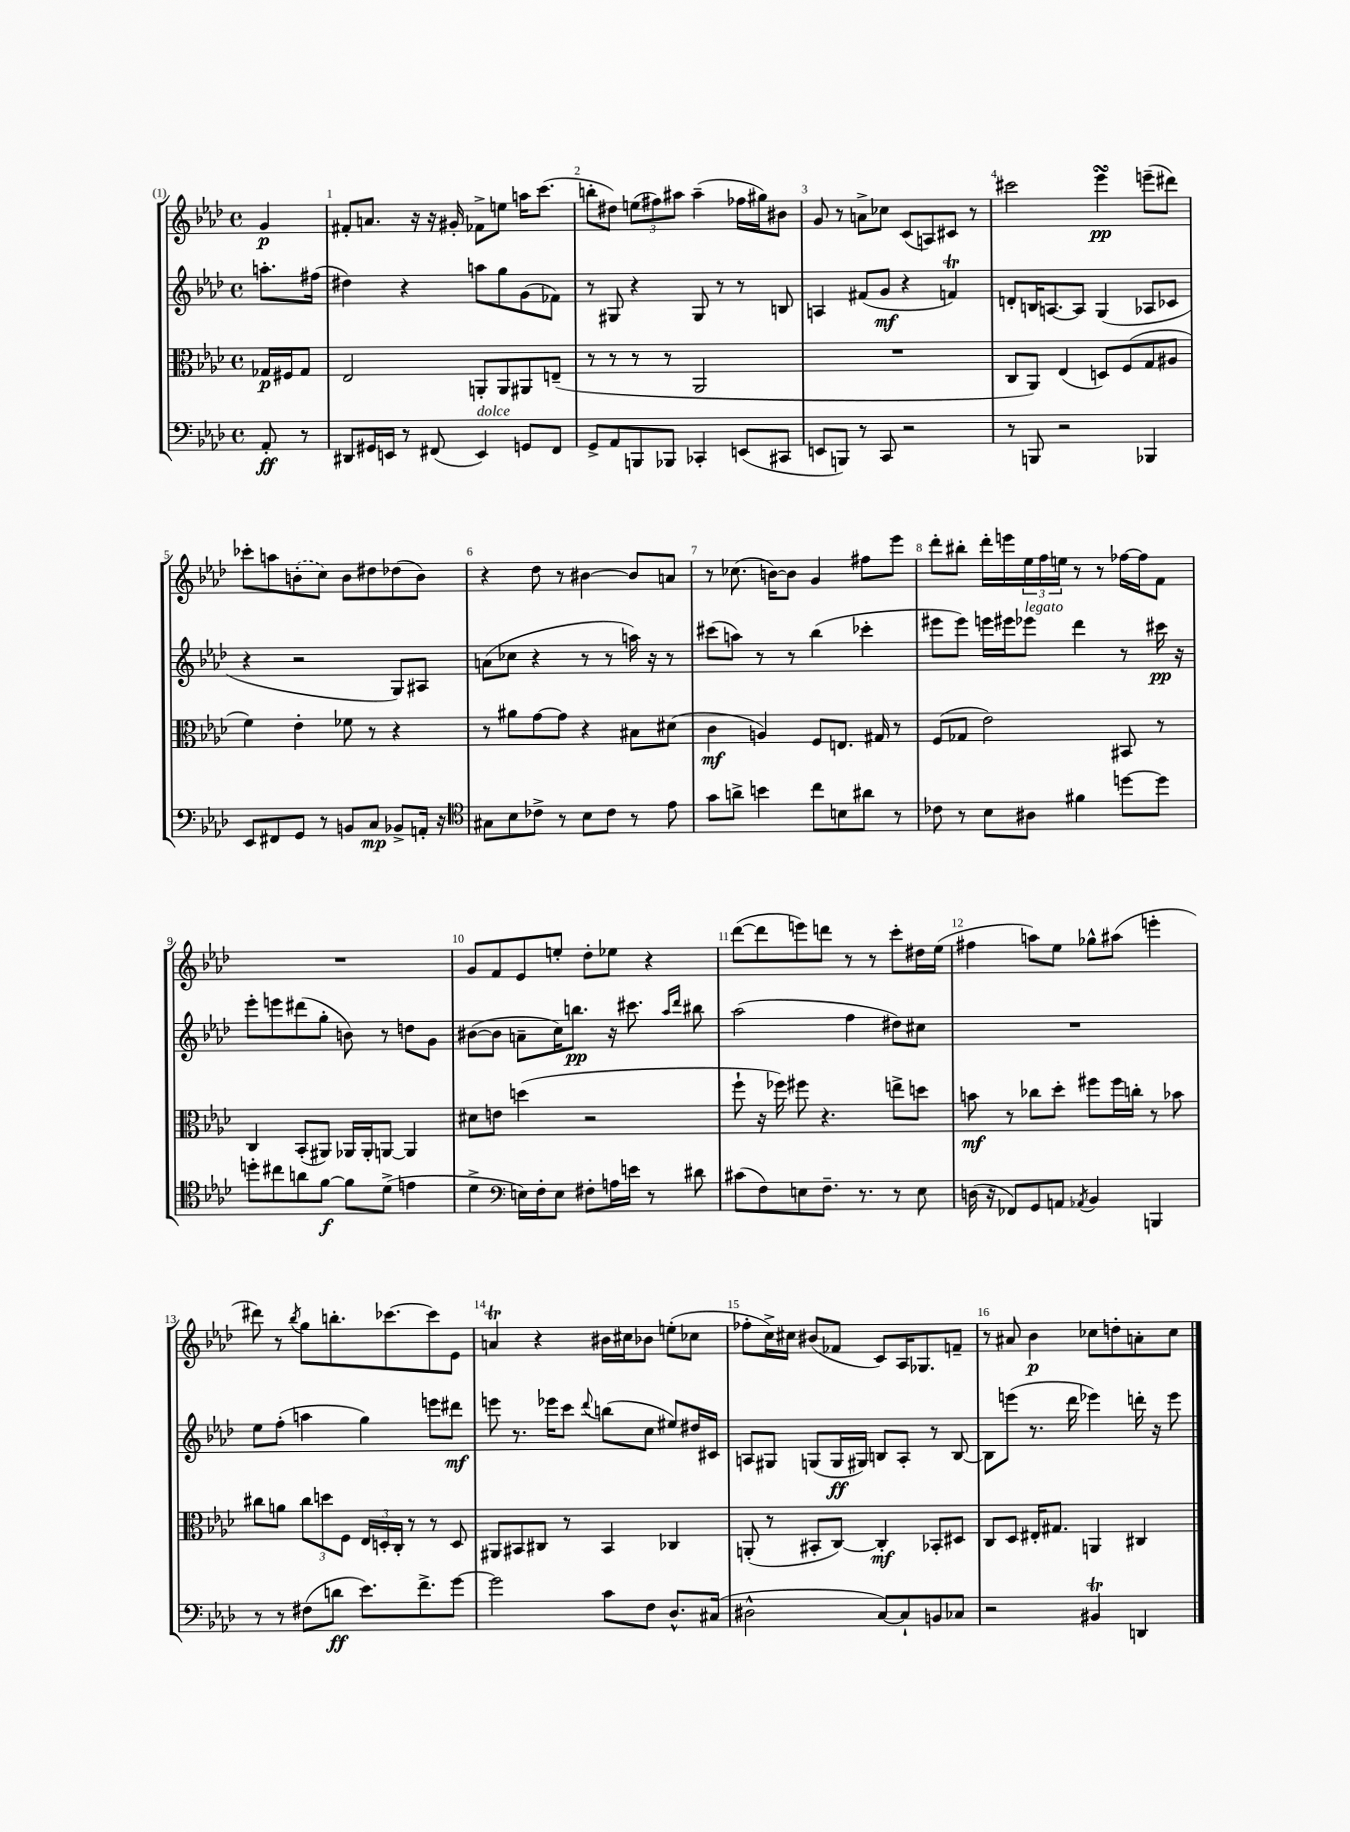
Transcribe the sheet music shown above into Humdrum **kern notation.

**kern	**kern	**kern	**kern
*staff4	*staff3	*staff2	*staff1
*clefF4	*clefC3	*clefG2	*clefG2
*k[b-e-a-d-]	*k[b-e-a-d-]	*k[b-e-a-d-]	*k[b-e-a-d-]
*M4/4	*M4/4	*M4/4	*M4/4
*met(c)	*met(c)	*met(c)	*met(c)
8AA-'	16G-	8.aa'	4g
.	16F#	.	.
8r	8G-	.	.
.	.	(16ff#	.
=	=	=	=
8DD#	2E-	4dd#)	8f#'
16GG#	.	.	8.a
16EE	.	.	.
8r	.	4r	.
.	.	.	16r
(8FF#	.	.	16r
.	.	.	16g#'
4EE)	8AA'	8aa	8f-^
.	8AA	8gg	8ee
8GG	8AA#	(8g	16aa
.	.	.	(8.ccc
8FF#	(8E~	8f-)	.
=	=	=	=
8GG^	8r	8r	8bb'
8AA-	8r	8G#	8dd#)
8BBB	8r	4r	(12ee
.	.	.	12ff#)
8BBB-	8r	.	.
.	.	.	12aa#
4CC-'	2AA-	8G#	(4aa#~
.	.	8r	.
(8EE	.	8r	16ff-
.	.	.	16gg#)
8CC#	.	8B	8b#
=	=	=	=
8EE	1r	4A	8g
8BBB)	.	.	8r
8r	.	(8f#	8a^
8CC	.	8g	8cc-
2r	.	4r	(8c
.	.	.	8A)
.	.	4f)	8c#
.	.	.	8r
=	=	=	=
8r	8C	8d'	2ccc#
8BBB	8AA-)	16B	.
.	.	[8.A	.
2r	(4E-	.	.
.	.	8A]	.
.	8D)	(4G	4eee-
.	(8F	.	.
4BBB-	8G	8A-	(8eee~
.	8A#	8c-	8ddd#)
=	=	=	=
8EE-	4f)	4r	8ccc-'
8FF#	.	.	8aa
8GG	4e-'	2r	(8b'
8r	.	.	8cc)
8BB	8f-	.	8b
8C	8r	.	8dd#
8BB-^	4r	8G)	(8dd-
16AA'	.	8A#	8b)
16r	.	.	.
=	=	=	=
*clefC4	*	*	*
8G#	8r	(8a	4r
8B-	8a#	8cc-	.
8c-^	[8g	4r	8dd-
8r	8g]	.	8r
8B-	4r	8r	[4b#
8c-	.	8r	.
8r	8B#	16aa)	8b#]
.	.	16r	.
8e-	(8d#	8r	8a
=	=	=	=
8g	4c	(8ccc#	8r
8a^	.	8aa)	(8.cc-
4b	4A)	8r	.
.	.	.	[16b)
.	.	8r	8b]
8cc	8F	(4bb-	4g
8B	8.E	.	.
8a#	.	4ccc-'	8ff#
.	16G#	.	.
8r	8r	.	8eee-
=	=	=	=
8c-	(8F	8eee#	8ddd-'
8r	8G-	8eee#)	8bb#'
8B-	2e-)	16eee	16ddd-'
.	.	16eee#	16eee
8A#	.	8eee-	24ee-
.	.	.	24ff
.	.	.	24ee
4f#	.	4ddd-	8r
.	.	.	8r
[8dd	8BB#	8r	[16ff-
.	.	.	16ff-]
8dd]	8r	16ccc#	8f
.	.	16r	.
=	=	=	=
8dd'	4C	8eee-'	1r
8cc#	.	8eee	.
8a	(8BB-'	(8ddd#	.
[8f	8AA#)	8gg'	.
8f]	16AA-	8b)	.
.	16AA-'	.	.
(8d-^	[8AA	8r	.
4e	4AA]	8dd	.
.	.	8g	.
=	=	=	=
4d-^	8d#	([8b#	8g
.	8e	8b#]	8f
*clefF4	*	*	*
16E)	(4dd	8a~	8e-
16F'	.	.	.
8E	.	16cc)	8ee'
.	.	8.bb	.
8F#'	2r	.	8dd-'
16A	.	16r	8ee-
16e	.	8.ccc#	.
8r	.	.	4r
.	.	16qqaa-	.
.	.	16qqddd-	.
8d#	.	8bb#	.
=	=	=	=
(8c#	8ff`	(2aa-	([8ddd-
8F)	16r	.	8ddd-]
.	16ff-)	.	.
8E	8ff#	.	8eee)
8.F~	4.r	.	8ddd
.	.	4ff	8r
8.r	.	.	.
.	.	.	8r
8r	8ee^	8dd#)	8ccc'
8E	8dd	8cc#	16dd#
.	.	.	(16ee-
=	=	=	=
(16D	8b	1r	4ff#
16r	.	.	.
8FF-)	8r	.	.
8GG	8cc-	.	8aa)
8AA	8dd-'	.	8ee-
8qAA-	.	.	.
4BB-	8ff#	.	8gg-^^
.	16ff#	.	(8aa#
.	16cc'	.	.
4BBB	8r	.	4eee'
.	8b-	.	.
=	=	=	=
8r	8cc#	8ee-	8ddd#)
8r	8a	(8ff'	8r
.	.	.	8qbb-
(8F#	12cc#	4aa	8gg
.	12dd	.	.
8d	.	.	8.bb'
.	12F	.	.
8.e-)	24E-	4gg)	.
.	24D'	.	.
.	.	.	[8.ccc-
.	24C'	.	.
.	8r	.	.
8.f^	.	.	.
.	8r	8eee	8ccc-]
[8g	8D	8ddd#	8e-
=	=	=	=
2g]	8AA#	8eee	4a
.	8BB#	8.r	.
.	8C#	.	4r
.	.	16eee-	.
.	8r	8ccc	.
.	.	8qqddd-	.
8c	4BB#	(8bb	16b#
.	.	.	16cc#
8F	.	8cc	8b-
8.D-^^	4C-	8ee#)	(8ee'
.	.	16dd#	8cc-
(16C#	.	16c#	.
=	=	=	=
2D#^^	(8AA'	8A	8ff-'
.	8r	8G#	16cc^)
.	.	.	16cc#
.	8BB#'	(8G	(8b#
.	[8C)	16G	8f-
.	.	16G#)	.
[8C)	4C']	8B	8c)
8C`]	.	8A'	16A-
.	.	.	8.G-
8BB	8BB-'	8r	.
8C-	8D#	[8B	8f~
=	=	=	=
2r	8C	8B]	8r
.	8D-	(8eee	8a#
.	16E#'	8.r	4b-
.	8.G#	.	.
.	.	16ddd-	.
4BB#	4AA	4eee-)	8cc-
.	.	.	8dd'
4DD	4C#	16ddd'	8a'
.	.	16r	.
.	.	8eee-	8cc-
==	==	==	==
*-	*-	*-	*-
